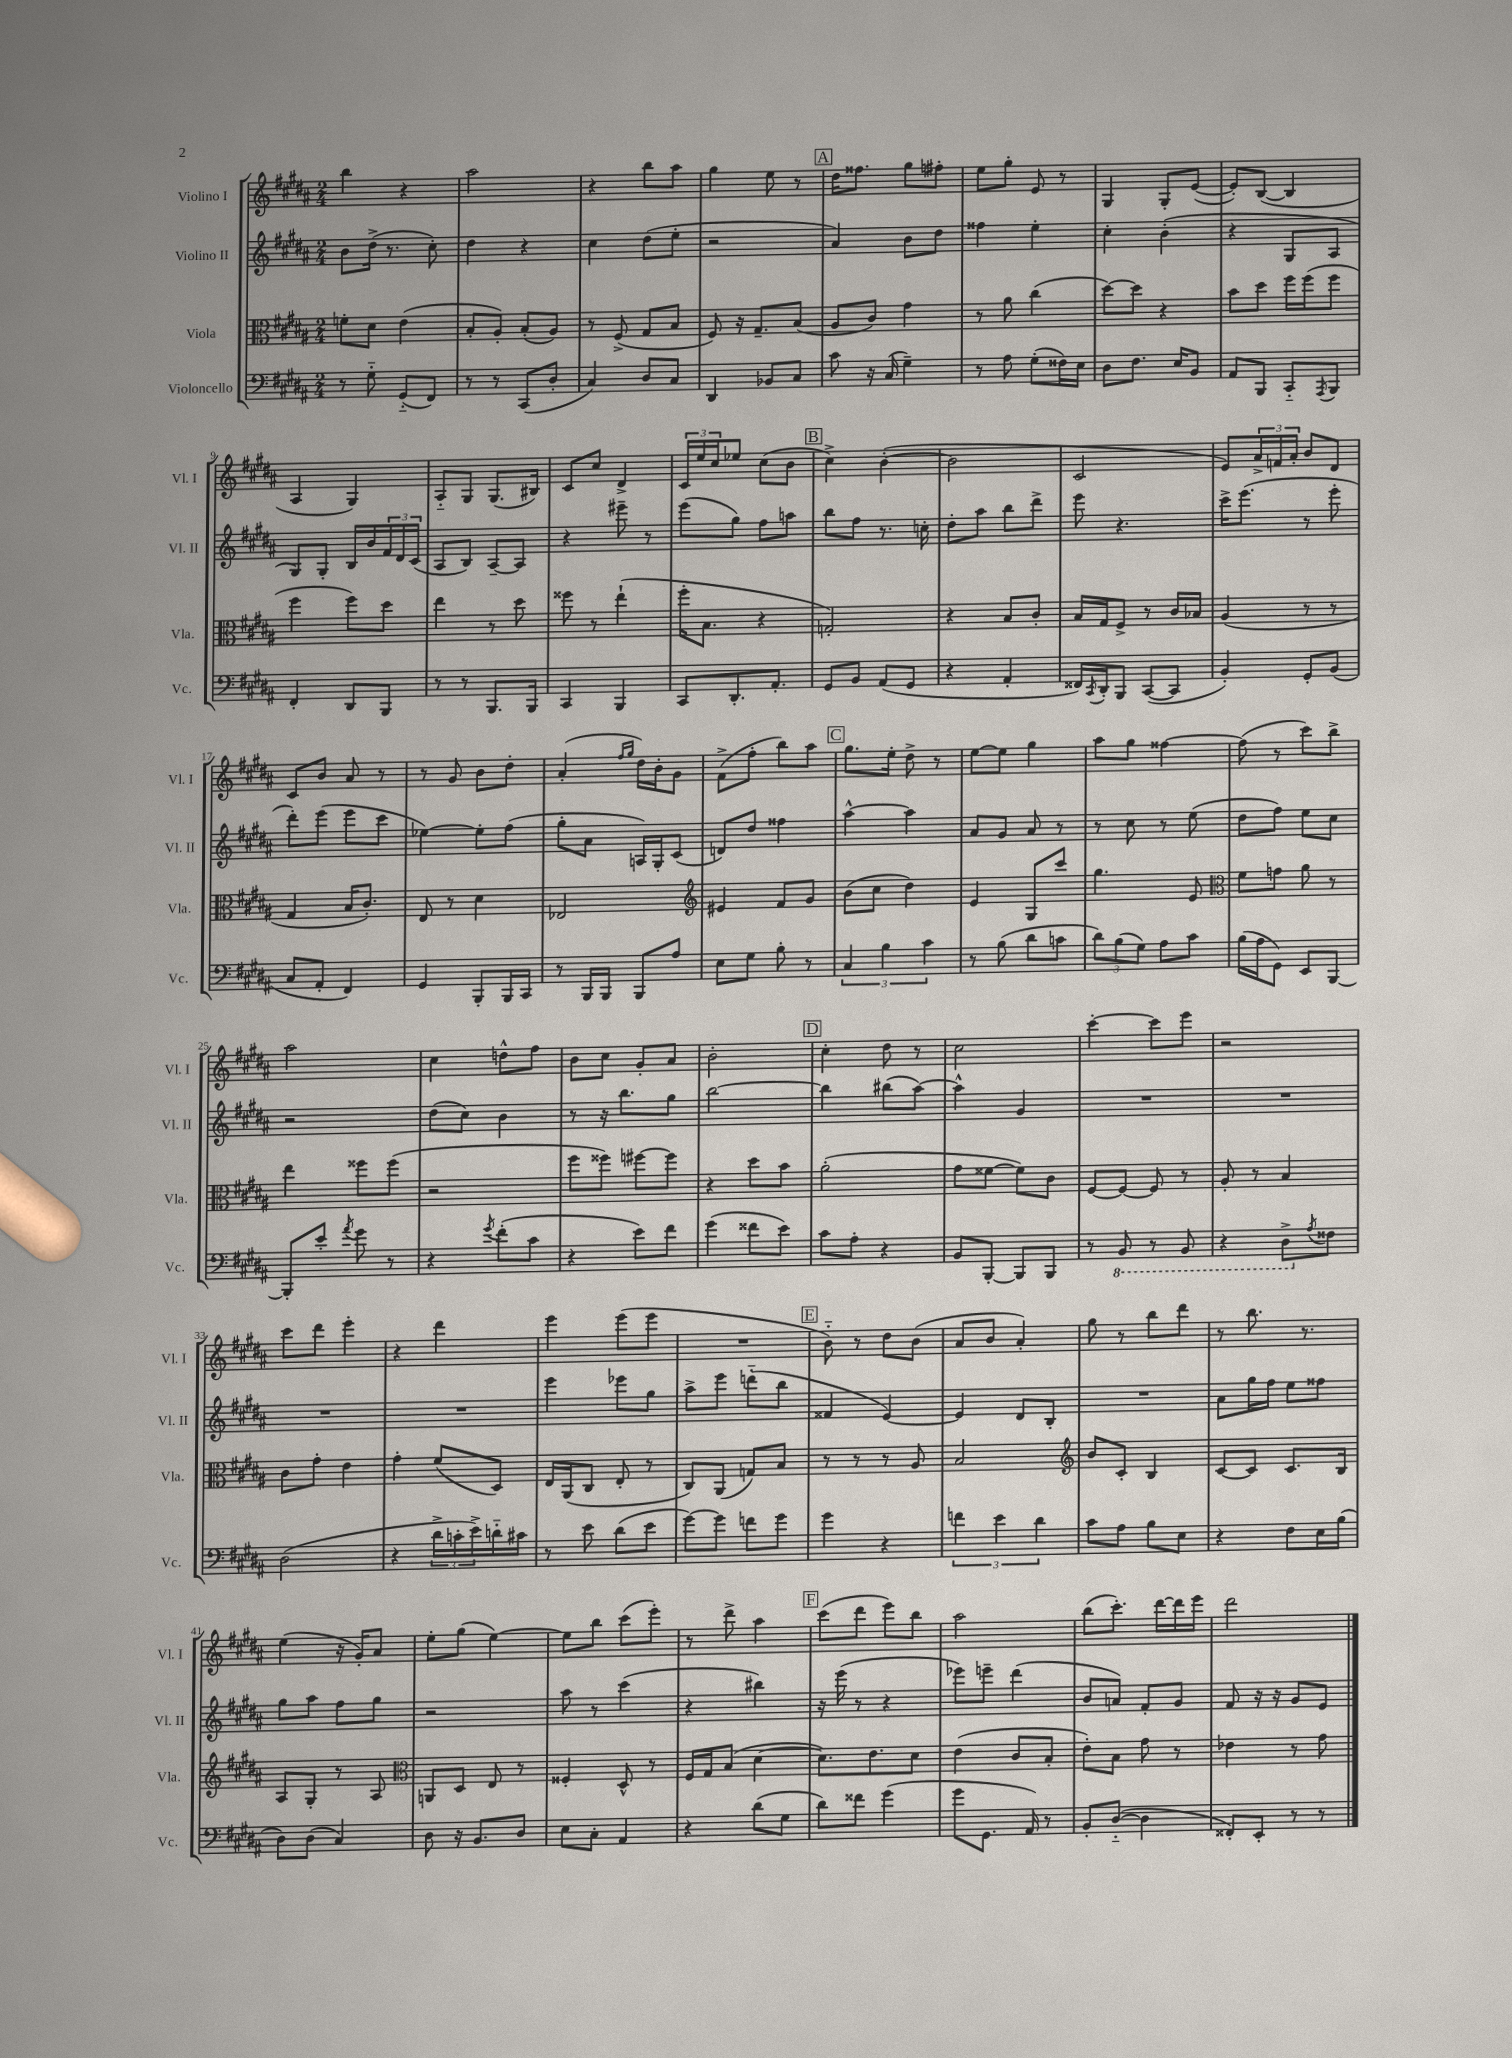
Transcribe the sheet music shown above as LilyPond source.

<<
\new StaffGroup <<
\new Staff = "s0" \with { instrumentName = "Violino I" shortInstrumentName = "Vl. I" } {
    \clef treble \key b \major \numericTimeSignature \time 2/4
    b''4 r4 |
    ais''2 |
    r4 b''8 ais''8 |
    gis''4 e''8 r8 |
    \mark \markup { \box "A" } dis''16 fisis''8. gis''8 fis''8-. |
    e''8 gis''8-. e'8 r8 |
    gis4 gis8-. e'8~( |
    e'8-.) b8~( b4 |
    ais4 gis4) |
    ais8-_ gis8 gis8.( bis16) |
    cis'8 cis''8 dis'4-> |
    \tuplet 3/2 { cis'16 e''16 cis''16 } ees''8 cis''8( b'8 |
    \mark \markup { \box "B" } cis''4->) b'4~-.( |
    b'2 |
    cis'2 |
    e'8) \tuplet 3/2 { ais'16-> f'16 ais'16-. } b'8 dis'8 |
    cis'8 b'8 ais'8 r8 |
    r8 gis'8 b'8 dis''8-. |
    ais'4-.( \grace { fis''16 gis''16 } dis''16) b'16-. gis'8 |
    fis'8->( fis''8-. b''8) ais''8 |
    \mark \markup { \box "C" } gis''8. e''16-. dis''8-> r8 |
    e''8~ e''8 gis''4 |
    ais''8 gis''8 fisis''4~ |
    fisis''8( r8 cis'''8) b''8-> |
    ais''2 |
    cis''4 d''8-^ fis''8 |
    b'8 cis''8 gis'8-. ais'8 |
    b'2-. |
    \mark \markup { \box "D" } cis''4-. dis''8 r8 |
    cis''2 |
    cis'''4~-. cis'''8 e'''8 |
    r2 |
    cis'''8 dis'''8 e'''4-. |
    r4 dis'''4 |
    e'''4 e'''8( e'''8 |
    R2 |
    \mark \markup { \box "E" } b'8-_) r8 dis''8 b'8( |
    ais'8 b'8 ais'4-.) |
    gis''8 r8 b''8 dis'''8 |
    r8 b''8. r8. |
    e''4( r16 gis'16-.) ais'8 |
    e''8-. gis''8( e''4~) |
    e''8 b''8 cis'''8( e'''8-.) |
    r8 dis'''8-> ais''4 |
    \mark \markup { \box "F" } cis'''8( dis'''8 e'''8) b''8 |
    ais''2 |
    b''8( cis'''8.-.) dis'''16~ dis'''16 e'''16 |
    dis'''2 \bar "|." |
}
\new Staff = "s1" \with { instrumentName = "Violino II" shortInstrumentName = "Vl. II" } {
    \clef treble \key b \major \numericTimeSignature \time 2/4
    b'8 dis''16->( r8. cis''8-.) |
    dis''4 r4 |
    cis''4 dis''8( e''8-. |
    r2 |
    \mark \markup { \box "A" } ais'4) b'8 dis''8 |
    fisis''4 e''4-. |
    cis''4-. b'4-.( |
    r4 gis8 ais8 |
    gis8) gis8-. b16 b'16 \tuplet 3/2 { fis'16 dis'16 cis'16( } |
    ais8 b8) ais8~-- ais8 |
    r4 eis'''8-- r8 |
    e'''8( gis''8) fis''8 a''8 |
    \mark \markup { \box "B" } b''8 fis''8 r8. c''16-. |
    dis''8-. ais''8 b''8 dis'''8-> |
    e'''8 r4. |
    cis'''16-> e'''8.( r8 e'''8-. |
    dis'''8-.) e'''8( e'''8 cis'''8 |
    ees''4~) ees''8-. fis''8( |
    gis''8-. ais'8 a16) gis16-. cis'8( |
    d'8) dis''8 fisis''4 |
    \mark \markup { \box "C" } ais''4~-^ ais''4 |
    ais'8 gis'8 ais'8 r8 |
    r8 cis''8 r8 e''8( |
    dis''8 fis''8) e''8 cis''8 |
    r2 |
    dis''8( cis''8) b'4 |
    r8 r16 b''8. gis''8 |
    b''2~ |
    \mark \markup { \box "D" } b''4 bis''8( ais''8~) |
    ais''4-^ gis'4 |
    R2 |
    R2 |
    R2 |
    R2 |
    e'''4 ees'''8 gis''8 |
    ais''8-> e'''8 d'''8-_( b''8 |
    \mark \markup { \box "E" } fisis'4 e'4~) |
    e'4 dis'8 b8-. |
    R2 |
    ais'8 gis''16 fis''16 e''8 fisis''8 |
    gis''8 ais''8 fis''8 gis''8 |
    r2 |
    ais''8 r8 cis'''4( |
    r4 bis''4) |
    \mark \markup { \box "F" } r16 e'''16( r8 r4 |
    ees'''8) e'''8-- dis'''4( |
    b'8 a'8) fis'8-. gis'8 |
    fis'8 r16 r16 gis'8 e'8 \bar "|." |
}
\new Staff = "s2" \with { instrumentName = "Viola" shortInstrumentName = "Vla." } {
    \clef alto \key b \major \numericTimeSignature \time 2/4
    f'8-. dis'8 e'4( |
    b8-. ais8-.) b8-.( ais8) |
    r8 fis8->( gis8 b8 |
    fis8) r16 gis8.-- b8( |
    \mark \markup { \box "A" } ais8 cis'8) gis'4 |
    r8 ais'8 cis''4( |
    dis''8~) dis''8 r4 |
    b'8 dis''8 fis''16 fis''16( fis''8 |
    fis''4 fis''8) dis''8 |
    e''4 r8 dis''8 |
    fisis''8 r8 e''4-!( |
    fis''16-. b8. r4 |
    \mark \markup { \box "B" } g2-.) |
    r4 b8 cis'8-. |
    b16 gis16 fis8-> r8 cis'16 bes16 |
    ais4( r8 r8 |
    gis4 b16 cis'8.-.) |
    e8 r8 dis'4 |
    ees2 |
    \clef treble eis'4 fis'8 gis'8 |
    \mark \markup { \box "C" } b'8( cis''8 dis''4) |
    e'4 gis8 cis'''8 |
    gis''4. e'8 |
    \clef alto fis'8 g'8 ais'8 r8 |
    e''4 fisis''8 fisis''8( |
    r2 |
    fis''8 fisis''8) fis''8~ fis''8 |
    r4 dis''8 b'8 |
    \mark \markup { \box "D" } ais'2-.( |
    gis'8 fisis'8~ fisis'8) cis'8 |
    fis8~ fis8~ fis8 r8 |
    ais8-. r8 b4 |
    cis'8 gis'8-. e'4 |
    gis'4-. fis'8( dis8) |
    e16 ais,16( cis8 e8-. r8 |
    cis8) ais,8( g8) b8 |
    \mark \markup { \box "E" } r8 r8 r8 ais8 |
    b2 |
    \clef treble b'8 cis'8-. b4 |
    cis'8~ cis'8 cis'8. b16 |
    ais8 gis8-. r8 ais8 |
    \clef alto a,8 dis8 e8 r8 |
    fisis4-. dis8-^ r8 |
    fis16 gis16 b8( dis'4~ |
    \mark \markup { \box "F" } dis'8.) e'8. dis'8 |
    e'4( cis'8 b8-. |
    e'8-.) b8 gis'8 r8 |
    ees'4 r8 gis'8 \bar "|." |
}
\new Staff = "s3" \with { instrumentName = "Violoncello" shortInstrumentName = "Vc." } {
    \clef bass \key b \major \numericTimeSignature \time 2/4
    r8 gis8-_ gis,8-_( fis,8) |
    r8 r8 cis,8( dis8-. |
    cis4) dis8 cis8 |
    dis,4 bes,8 cis8 |
    \mark \markup { \box "A" } cis'8 r16 cis16( gis4--) |
    r8 ais8 gis8-.( fisis16) e16 |
    dis8 fis8. e16 b,8 |
    ais,8 b,,8 cis,8-_ \acciaccatura { ais,,8 } b,,8 |
    fis,4-. dis,8 b,,8 |
    r8 r8 b,,8. b,,16 |
    cis,4 b,,4 |
    cis,8 dis,8.-. ais,8.-. |
    \mark \markup { \box "B" } gis,8 b,8 ais,8( gis,8 |
    r4 ais,4-. |
    fisis,16) \acciaccatura { cis,8 } dis,16-. b,,8 cis,8~( cis,8 |
    b,4-.) gis,8-. b,8( |
    cis8 ais,8-. fis,4) |
    gis,4 b,,8-. b,,16 cis,16 |
    r8 b,,16 b,,16 b,,8 ais8 |
    e8 gis8 b8-. r8 |
    \mark \markup { \box "C" } \tuplet 3/2 { cis4 b4 cis'4 } |
    r8 b8( dis'8 c'8 |
    \tuplet 3/2 { dis'8) b8( gis8) } ais8 cis'8 |
    b16( ais16 gis,8) e,8 b,,8~ |
    b,,8-. e'8-. \acciaccatura { ais'8 } gis'8 r8 |
    r4 \acciaccatura { gis'8 } fis'8-.( cis'8 |
    r4 e'8) fis'8 |
    gis'4( fisis'8 e'8) |
    \mark \markup { \box "D" } cis'8 ais8-. r4 |
    b,8 b,,8~-. b,,8 b,,8 |
    r8 \ottava #-1 b,,8 r8 b,,8 |
    r4 dis,8-> \ottava #0 \acciaccatura { ais8 } fisis8 |
    dis2( |
    r4 \tuplet 3/2 { dis'16-> c'16-. e'16->) } d'16-_ cis'16 |
    r8 e'8 dis'8( e'8 |
    gis'8~) gis'8 f'8 gis'8 |
    \mark \markup { \box "E" } gis'4 r4 |
    \tuplet 3/2 { f'4 e'4 dis'4 } |
    cis'8 ais8 b8 e8 |
    r4 fis8 e16 b16( |
    dis8) dis8( cis4) |
    dis8 r16 b,8. dis8 |
    e8 cis8-. ais,4 |
    r4 dis'8( gis8 |
    \mark \markup { \box "F" } dis'8) fisis'8 gis'4( |
    gis'8 gis,8. ais,16) r8 |
    b,8-. dis8~-_( dis4 |
    fisis,8-.) e,8-. r8 r8 \bar "|." |
}
>>
>>
